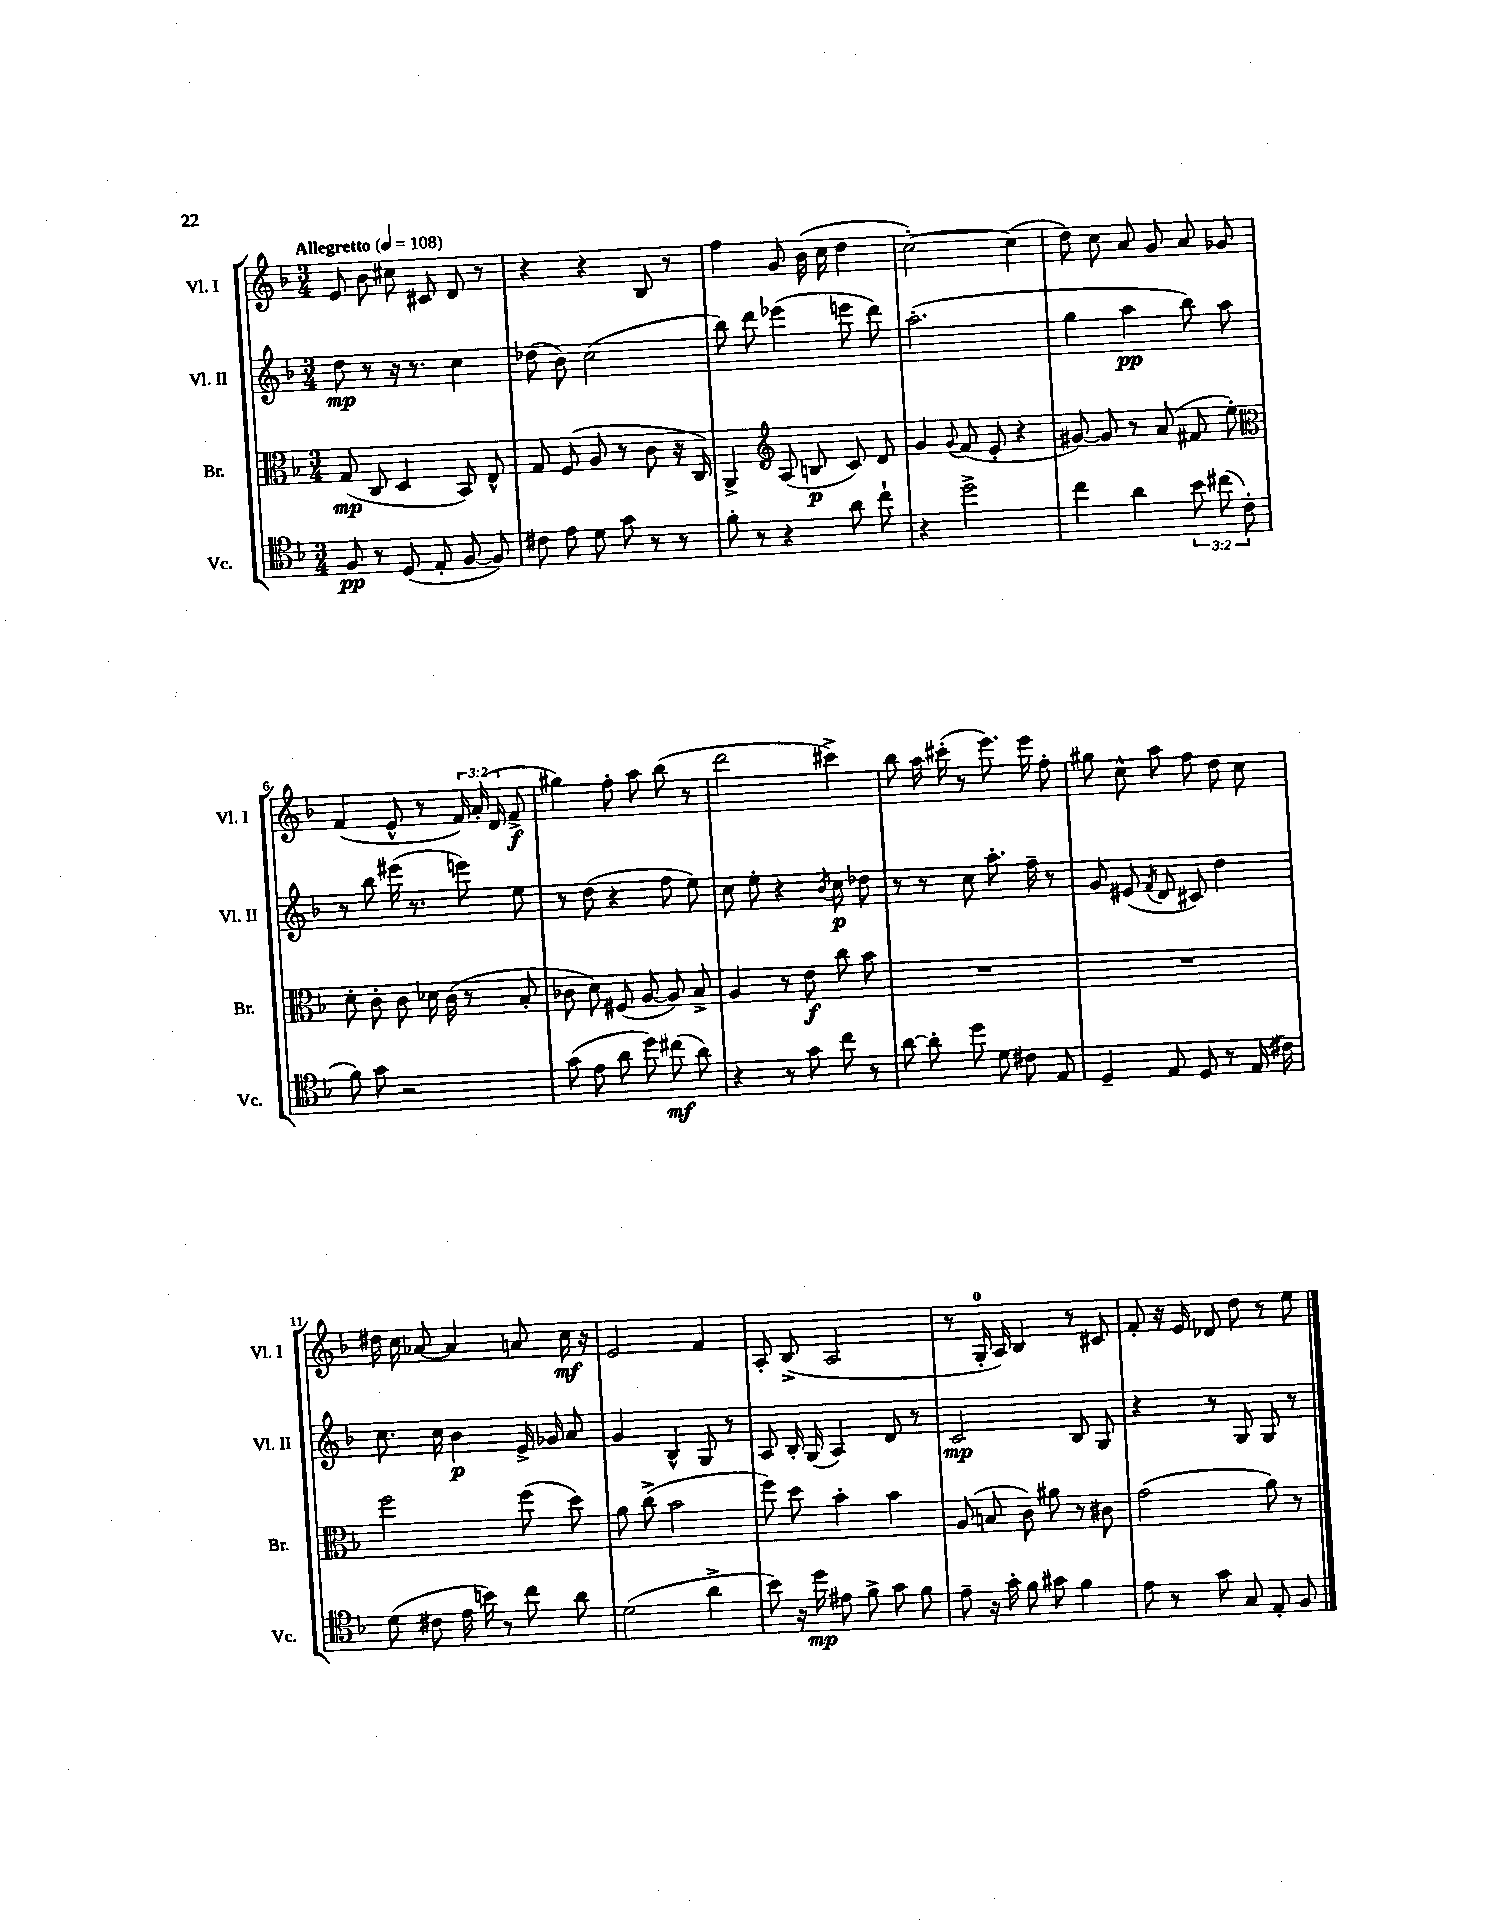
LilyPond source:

<<
\new StaffGroup <<
\new Staff = "s0" \with { instrumentName = "Vl. I" shortInstrumentName = "Vl. I" } {
    \clef treble \key f \major \numericTimeSignature \time 3/4 \override Staff.TupletNumber.text = #tuplet-number::calc-fraction-text \tempo "Allegretto" 4 = 108
    \autoBeamOff e'8 bes'8 cis''8 cis'8 d'8 r8 |
    r4 r4 bes8 r8 |
    f''4 g'8 bes'16( c''16 d''4 |
    c''2~-.) c''4( |
    d''8) c''8 a'8 g'8 a'8 ges'8 |
    f'4( e'8-^ r8 \tuplet 3/2 { f'16) a'16-.( d'16 } f'8->\f |
    gis''4) f''8-. a''8 bes''8( r8 |
    d'''2 cis'''4->) |
    bes''8 a''16 cis'''16-.( r8 e'''8.) e'''16 f''8-. |
    gis''8 c''8-^ a''8 f''8 d''8 c''8 |
    dis''16 c''16 aes'8~ aes'4 a'8 c''16\mf r16 |
    e'2 f'4 |
    a8-. bes8->( a2 |
    r8 g16-0-. a16) bes4 r8 cis'8 |
    f'8-. r16 e'16 des'8 d''8 r8 e''8 \bar "|." |
}
\new Staff = "s1" \with { instrumentName = "Vl. II" shortInstrumentName = "Vl. II" } {
    \clef treble \key f \major \numericTimeSignature \time 3/4
    \autoBeamOff d''8\mp r8 r16 r8. c''4 |
    des''8( bes'8) c''2( |
    bes''8) d'''8 ees'''4( e'''8 d'''8) |
    a''2.-.( |
    g''4 a''4\pp bes''8) a''8 |
    r8 bes''8 eis'''16( r8. e'''8) e''8 |
    r8 d''8( r4 f''8 e''8) |
    c''8 e''8-. r4 \acciaccatura { bes'8 } c''8\p des''8 |
    r8 r8 c''8 a''8.-. f''16-- r8 |
    g'8 eis'8( \acciaccatura { f'8 } d'8 cis'8) d''4 |
    c''8. c''16 bes'4\p e'16-> ges'16 a'8 |
    g'4 bes4-^ g8 r8 |
    a8 bes16-. g16( a4) d'8 r8 |
    c'2\mp bes8 g8 |
    r4 r8 g8 g8 r8 \bar "|." |
}
\new Staff = "s2" \with { instrumentName = "Br." shortInstrumentName = "Br." } {
    \clef alto \key f \major \numericTimeSignature \time 3/4
    \autoBeamOff g8\mp( c8 d4 bes,8) e8-^ |
    g8 f8( a8 r8 c'8 r16 c16) |
    a,4-> \clef treble a8( b8\p c'8) d'8 |
    g'4 \appoggiatura { g'8 } f'8( e'8-. r4 |
    gis'8~) gis'8 r8 a'8( fis'8 e''8-.) |
    \clef alto d'8-. c'8-. c'8 des'16 c'16( r8 bes8-. |
    ces'8 d'8) fis8( a8~ a8) bes8-> |
    a4 r8 e'8\f c''8 bes'8 |
    R2. |
    R2. |
    f''2 f''8( d''8) |
    a'8 c''8->( bes'2 |
    f''8) d''8 bes'4-. bes'4 |
    a8( b8 c'8) ais'8 r8 cis'8 |
    g'2( a'8) r8 \bar "|." |
}
\new Staff = "s3" \with { instrumentName = "Vc." shortInstrumentName = "Vc." } {
    \clef tenor \key f \major \numericTimeSignature \time 3/4 \override Staff.TupletNumber.text = #tuplet-number::calc-fraction-text
    \autoBeamOff f8\pp r8 d8( e8-. f8~ f8) |
    cis'8 e'8 d'8 g'8 r8 r8 |
    f'8-. r8 r4 a'8 c''8-! |
    r4 d''2-> |
    c''4 a'4 \tuplet 3/2 { bes'8 cis''8( c'8-. } |
    f'8) g'8 r2 |
    g'8( e'8 a'8 d''8) cis''8\mf( a'8) |
    r4 r8 g'8 c''8 r8 |
    a'8~ a'8-. d''8 d'8 cis'8 e8 |
    d4-- e8 d8 r8 e16( cis'16) |
    d'8( cis'8 e'16 b'16) r8 c''8 a'8 |
    d'2( a'4-> |
    bes'8) r16 d''16\mp eis'8 f'8-> g'8 f'8 |
    e'8-- r16 g'16-. f'8 gis'8 f'4 |
    e'8 r8 g'8 g8 e8-. f8 \bar "|." |
}
>>
>>
